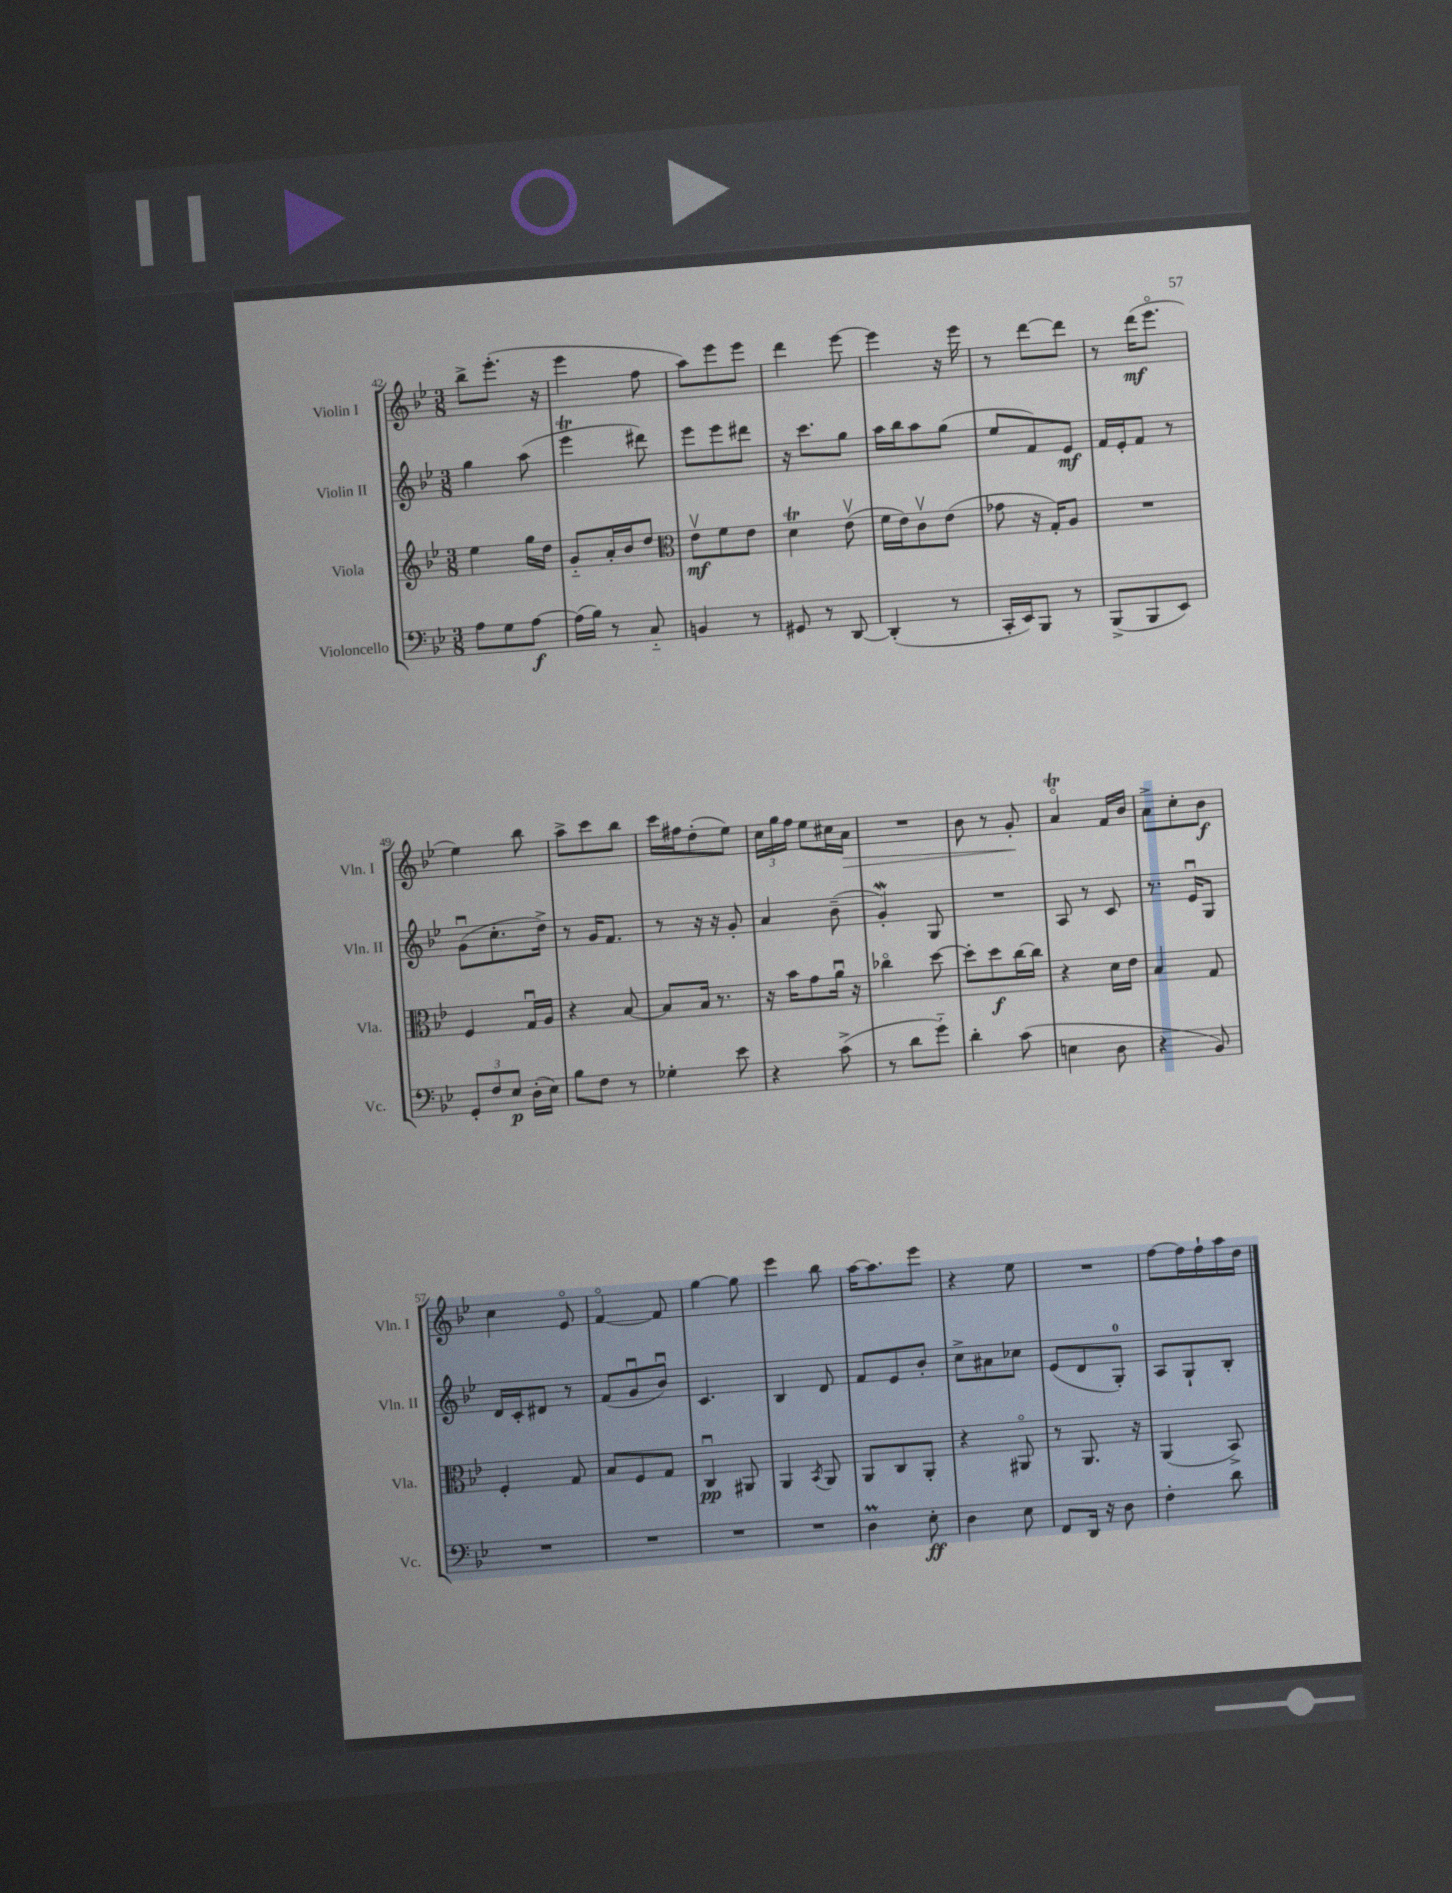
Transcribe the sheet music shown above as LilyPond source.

<<
\new StaffGroup <<
\new Staff = "s0" \with { instrumentName = "Violin I" shortInstrumentName = "Vln. I" } {
    \clef treble \key bes \major \numericTimeSignature \time 3/8
    \autoBeamOff bes''8[-> ees'''8.]-.( r16 |
    ees'''4 f''8 |
    a''8[) ees'''8 ees'''8] |
    d'''4 ees'''8~ |
    ees'''4 r16 ees'''16 |
    r8 d'''8[~ d'''8] |
    r8 d'''16[\mf( ees'''8.]\flageolet |
    ees''4) bes''8 |
    a''8[-> c'''8 bes''8] |
    c'''16[ fis''16 d''8-.( ees''8]) |
    \tuplet 3/2 { c''16[ g''16 f''16] } ees''8[ cis''16 a'16]\> |
    R4. |
    bes'8 r8 g'8-.\! |
    a'4\flageolet\trill f'16[ bes'16] |
    a'8[-> c''8-. bes'8]\f |
    c''4 ees'8\flageolet |
    f'4~\flageolet f'8 |
    g''4~ g''8 |
    ees'''4 bes''8 |
    a''16[~ a''8. ees'''8] |
    r4 ees''8 |
    R4. |
    f''8[~ f''16 f''16-! a''16 d''16] \bar "|." |
}
\new Staff = "s1" \with { instrumentName = "Violin II" shortInstrumentName = "Vln. II" } {
    \clef treble \key bes \major \numericTimeSignature \time 3/8
    \autoBeamOff g''4 a''8( |
    ees'''4\trill dis'''8) |
    ees'''8[ ees'''8 dis'''8] |
    r16 c'''8.[ g''8] |
    a''16[ bes''16 a''8 g''8]( |
    ees''8[ f'8) ees'8]\mf |
    f'16[ ees'16-. f'8] r8 |
    g'8[\downbow( c''8.-. d''16]->) |
    r8 g'16[ f'8.] |
    r8 r16 r16 g'8-. |
    a'4 bes'8--( |
    g'4-.\mordent) g8 |
    R4. |
    a8 r8 c'8 |
    r8. ees'16[\downbow g8] |
    d'16[ c'16-. dis'8] r8 |
    f'8[( g'8\downbow bes'8]\downbow) |
    c'4. |
    bes4 d'8 |
    f'8[ ees'8 bes'8]-. |
    c''8[-> ais'8 ces''8] |
    ees'8[( d'8 g8]-0-.) |
    a8[ g8-! bes8]-. \bar "|." |
}
\new Staff = "s2" \with { instrumentName = "Viola" shortInstrumentName = "Vla." } {
    \clef treble \key bes \major \numericTimeSignature \time 3/8
    \autoBeamOff ees''4 g''16[ d''16] |
    g'8[-_ a'16-. bes'16 d''8] |
    \clef alto ees'8[\upbow\mf f'8 ees'8] |
    d'4\trill ees'8\upbow( |
    f'16[ ees'16) c'8\upbow ees'8]( |
    ges'8 r16 g16[-.) a8] |
    R4. |
    f4 g16[\downbow a16] |
    r4 bes8~ |
    bes8[ bes16] r8. |
    r16 bes'16[ g'8 a'16]\downbow r16 |
    ces''4\flageolet d''8~ |
    d''8[-. d''8\f c''16~ c''16] |
    r4 d'16[ ees'16] |
    bes4 g8 |
    f4-. g8 |
    bes8[ f8 g8] |
    c4\downbow\pp ais,8 |
    a,4 \acciaccatura { bes,8 } a,8 |
    a,8[ c8 a,8]-. |
    r4 ais,8\flageolet |
    r8 a,8. r16 |
    a,4( bes,8->) \bar "|." |
}
\new Staff = "s3" \with { instrumentName = "Violoncello" shortInstrumentName = "Vc." } {
    \clef bass \key bes \major \numericTimeSignature \time 3/8
    \autoBeamOff a8[ g8 a8]~\f |
    a16[( bes16]) r8 c8-_ |
    b,4 r8 |
    gis,8 r8 d,8~ |
    d,4-.( r8 |
    c,16[-. ees,16) bes,,8] r8 |
    bes,,8[->( bes,,8 ees,8]) |
    \tuplet 3/2 { g,8[-. f8 ees8]\p } d16[-.( ees16]) |
    bes8[ f8] r8 |
    ges4-. ees'8 |
    r4 c'8->( |
    r8 d'8[ g'8]-_) |
    d'4-. c'8( |
    e4 d8 |
    r4 bes,8) |
    R4. |
    R4. |
    R4. |
    R4. |
    d4\prall ees8-.\ff |
    d4 ees8 |
    f,8[ d,16] r16 d8 |
    f4-. d'8 \bar "|." |
}
>>
>>
\layout { \context { \Score currentBarNumber = #42 } }
